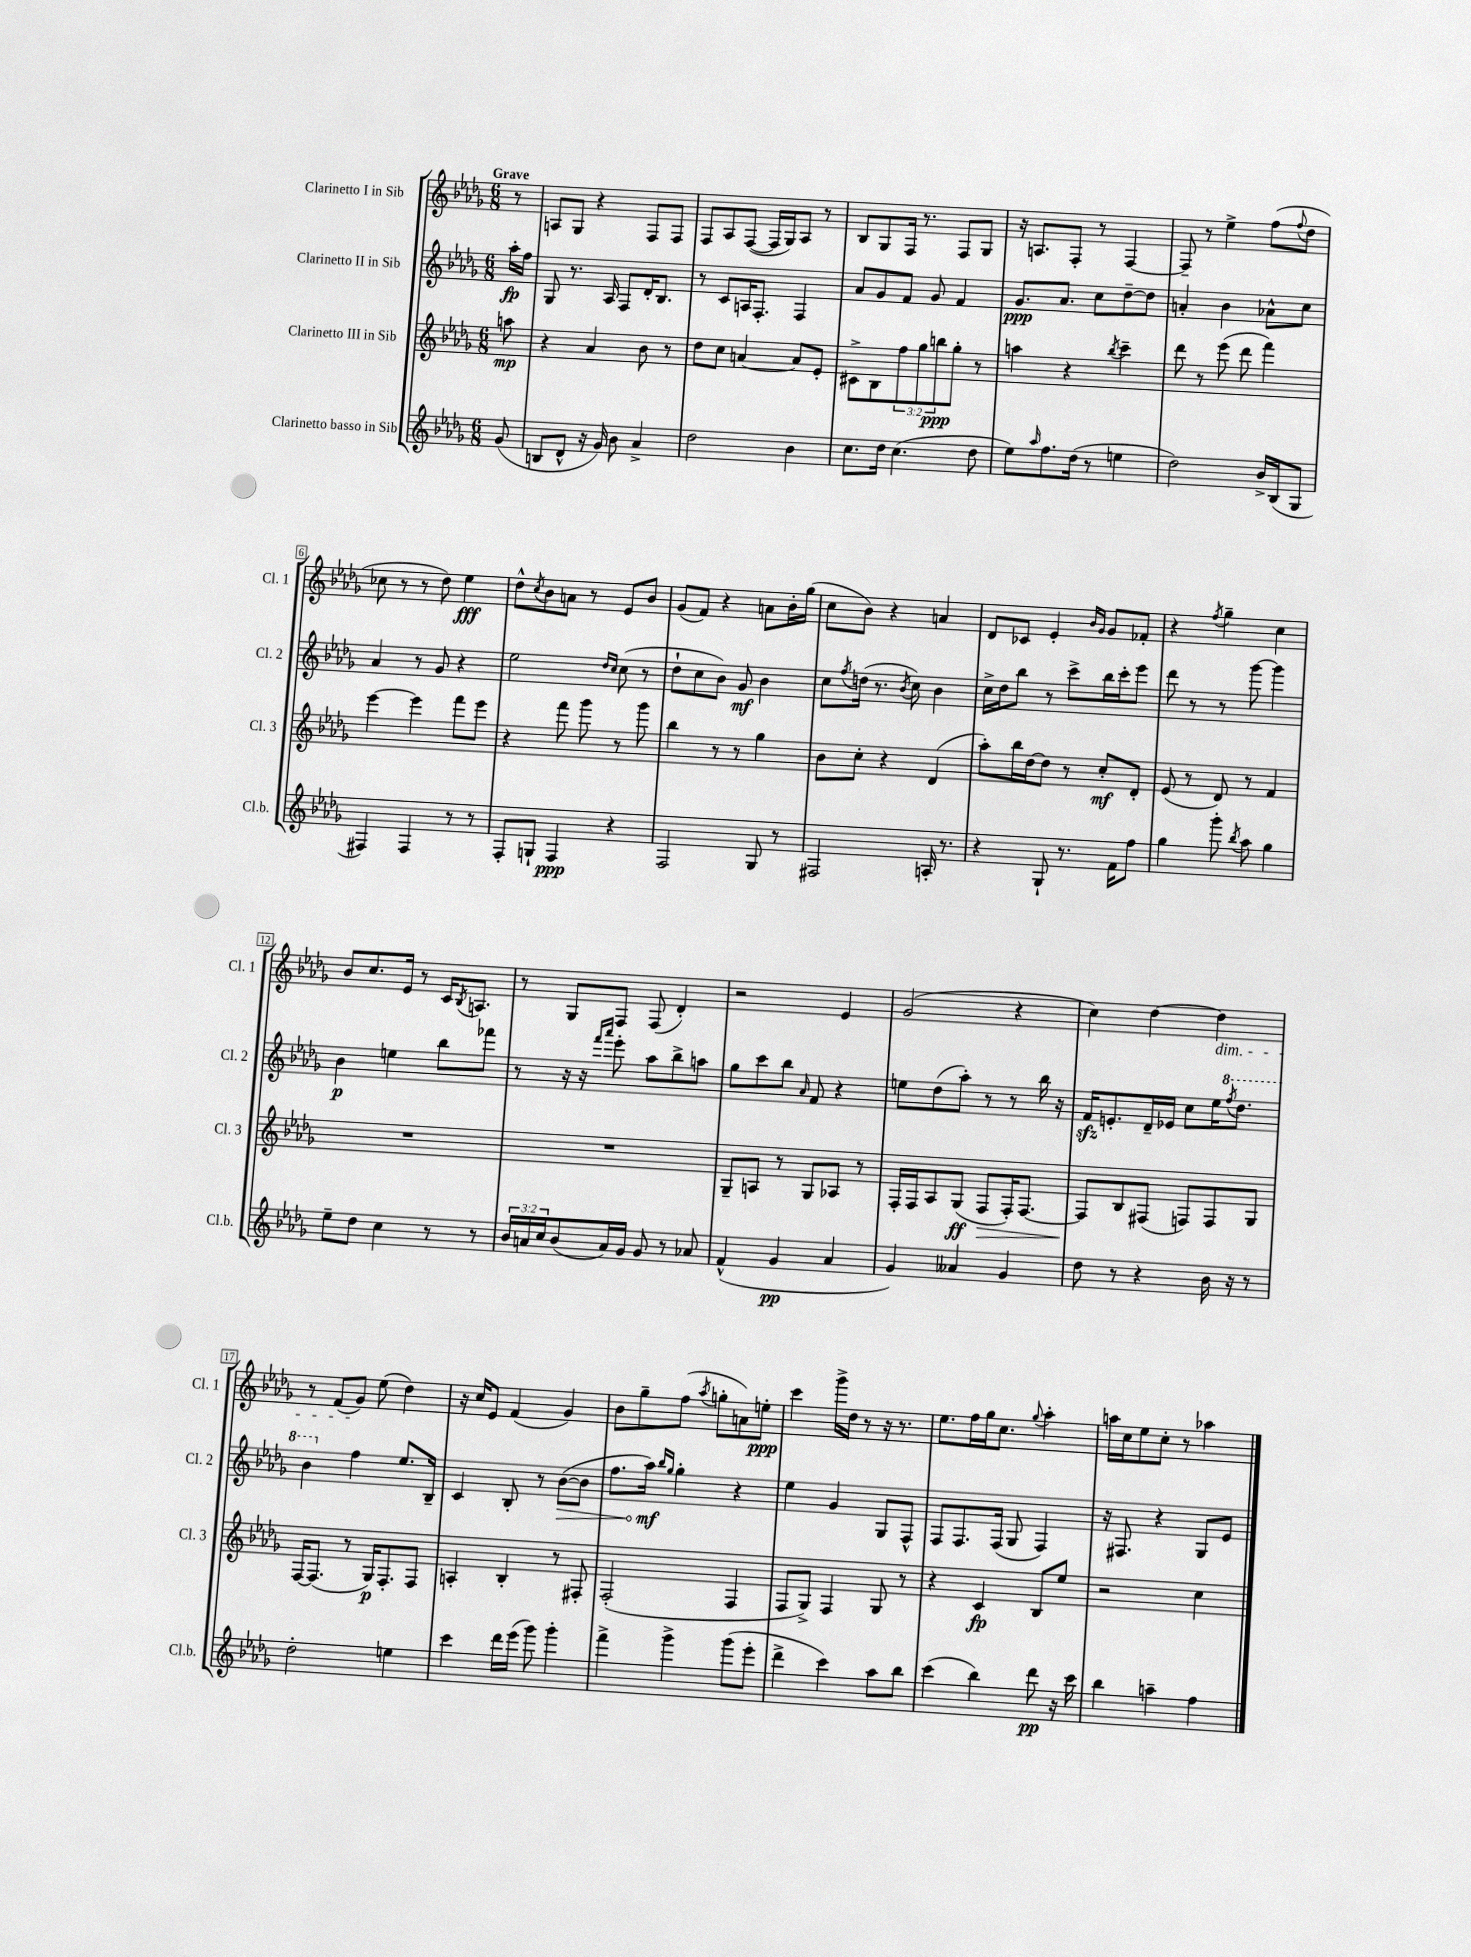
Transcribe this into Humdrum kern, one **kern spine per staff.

**kern	**kern	**kern	**kern
*staff4	*staff3	*staff2	*staff1
*clefG2	*clefG2	*clefG2	*clefG2
*k[b-e-a-d-g-]	*k[b-e-a-d-g-]	*k[b-e-a-d-g-]	*k[b-e-a-d-g-]
*M6/8	*M6/8	*M6/8	*M6/8
(8g-/	8aa\	16aa-'\LL	8r
.	.	16ff\JJ	.
=	=	=	=
8B/L	4r	8G-/	8A/L
8d-^^/J	.	8.r	8G-/J
16r	4a-/	.	4r
16g-/)	.	16A-/	.
8b-\	.	8F/L	.
4a-^/	8b-\	16d-'/K	8F/L
.	.	8.B-/J	.
.	8r	.	8F/J
=	=	=	=
2dd-\	8dd-\L	8r	8F/L
.	8cc\J	8c/L	8A-/
.	[4a/	16A/K	([8F/J
.	.	8.F'/J	.
.	.	.	16F/]LL
.	.	.	16G-/J)
4b-\	8a/]L	4F/	8A-/J
.	8e-'/J	.	8r
=	=	=	=
8.cc\L	8c#^\L	8a-/L	8B-/L
.	8B-\	8g-/	8G-/
16dd-\Jk	.	.	.
(4.cc\	12ff\	8f/J	16F/Jk
.	.	.	8.r
.	12gg-\	.	.
.	.	8g-/	.
.	12bb\	.	.
.	8gg-'\J	4f/	8F/L
8dd-\	8r	.	8G-/J
=	=	=	=
8ee-\L)	4aa\	8.g-/L	16r
.	.	.	8.A/L
16qqaa-/	.	.	.
8.ff\	.	.	.
.	.	8.a-/J	.
.	4r	.	8F'/J
(16dd-\Jk	.	.	.
8r	.	8cc\L	8r
.	8qbb-/	.	.
4ee\	4ccc~\	[8dd-~\	[4F/
.	.	8dd-\]J	.
=	=	=	=
2dd-\)	8ddd-\	4a'/	8F~/]
.	8r	.	8r
.	(8eee-\	4b-\	4ee-^\
.	8ddd-\	.	.
16b-^/LL	4fff\)	8a-^^\L	(8ff\L
(16B-/J	.	.	.
.	.	.	8qqff/
8G-/J	.	8cc\J	8dd-\J
=	=	=	=
4F#/)	[4eee-\	4a-/	8cc-\
.	.	.	8r
4F#/	4eee-\]	8r	8r
.	.	8g-/	8dd-\)
8r	8fff\L	4r	4ee-\
8r	8eee-\J	.	.
=	=	=	=
8F'/L	4r	2ee-\	8dd-^^\L
.	.	.	8qcc/
8G`/J	.	.	8b-\
4F/	8fff\	.	8a\J
.	8ggg-\	.	8r
.	.	16qqdd-/LL	.
.	.	16qqcc/JJ	.
4r	8r	(8cc\	8e-/L
.	8ggg-\	8r	8b-/J
=	=	=	=
2F/	4bb-\	8dd-`\L	(8g-/L
.	.	8cc\	8f/J)
.	8r	8b-\J)	4r
.	8r	8g-/	.
8G-/	4gg-\	4b-\	8a\L
8r	.	.	16b-'\L
.	.	.	(16gg-\JJ
=	=	=	=
2F#/	8b-\L	8cc\L	8cc\L
.	.	8qff/	.
.	8cc'\J	(16dd\Jk	8b-\J)
.	.	8.r	.
.	4r	.	4r
.	.	8qb-/	.
.	.	8cc\)	.
16A'/	(4d-/	4b-\	4a/
8.r	.	.	.
=	=	=	=
4r	8aa-'\L)	16cc^\LL	8d-/L
.	.	16dd-\J	.
.	16bb-\L	8bb-\J	8c-/J
.	[16dd-\J	.	.
8G-`/	8dd-\]J	8r	4e-'/
8.r	8r	8ccc^\L	.
.	.	.	16qqb-/LL
.	.	.	16qqg-/JJ
.	8cc'/L	16bb-\L	8g-/L
16f\LK	.	16ccc'\J	.
8ff\J	8d-'/J	8eee-\J	8f-'/J
=	=	=	=
4gg-\	(8e-/	8ddd-\	4r
.	8r	8r	.
.	.	.	8qff/
8ggg-'\	8d-/)	8r	4gg-~\
8qbb-/	.	.	.
8aa-\	8r	[8ggg-\	.
4gg-\	4f/	4ggg-\]	4cc\
=	=	=	=
8ee-~\L	2.r	4b-\	8b-/L
8dd-\J	.	.	8.cc/
4cc\	.	4ee\	.
.	.	.	16e-/Jk
.	.	.	8r
8r	.	8bb-\L	16c/LK
.	.	.	8qB-/
.	.	.	8.A/J
8r	.	8fff-\J	.
=	=	=	=
24b-/LL	2.r	8r	8r
24a/	.	.	.
24cc/J	.	.	.
(8b-/	.	16r	8G-/L
.	.	16r	.
.	.	16qqfff/LL	.
.	.	16qqaaa-/JJ	.
16a/L)	.	8eee-'\	8F/J
16g-/JJ	.	.	.
8g-/	.	8aa-\L	(8F/
8r	.	8bb-^\	4d-'/)
8a-/	.	8aa\J	.
=	=	=	=
(4f^^/	8G-~/L	8gg-\L	2r
.	8A/J	8ccc\	.
4g-/	8r	8bb-\J	.
.	.	16qqa-/	.
.	8G-/L	8f/	.
4a-/	8A-/J	4r	4e-/
.	8r	.	.
=	=	=	=
4g-/)	16F'/LL	8ee\L	(2g-/
.	16F/J	.	.
.	8A-/	(8dd-\	.
4a--/	(8G-/J	8aa-'\J)	.
.	8F/L	8r	.
4g-/	16F'/K)	8r	4r
.	[8.F/J	.	.
.	.	16bb-\	.
.	.	16r	.
=	=	=	=
8dd-\	8F/]L	16f/LK	4cc\)
.	.	8.e'/	.
8r	8B-/	.	.
4r	(8F#/J	16d-~/L	[4dd-\
.	.	16e-/JJ	.
.	8F/L)	8cc\L	.
16b-\	8F/	16ee-\K	4dd-\]
.	.	8qfff/	.
16r	.	8.ddd-\J	.
8r	8G-/J	.	.
=	=	=	=
2dd-'\	[16F/LK	4bb-\	8r
.	(8.F/]J	.	.
.	.	.	(8f/L
.	8r	4ff\	8g-/J)
.	16G-/LK)	.	(8ee-\
.	8.F'/	.	.
4ee\	.	8.ee-/L	4dd-\)
.	8F/J	.	.
.	.	16B-~/Jk	.
=	=	=	=
4ccc\	4A'/	4c/	16r
.	.	.	16cc/LK
.	.	.	8e-/J
16ddd-\LL	4B-'/	8B-'/	(4f/
(16eee-\JJ	.	.	.
8ggg-\)	.	8r	.
4ggg-'\	8r	([8b-\L	4g-/)
.	8F#'/	8b-\]J	.
=	=	=	=
4fff^\	(2F'/	8.ff\L	8b-\L
.	.	.	8gg-~\
.	.	16aa-\Jk)	.
.	.	16qqbb-/LL	.
.	.	16qqgg-/JJ	.
4ggg-^\	.	4gg-'\	(8ff\J
.	.	.	8qaa-/
.	.	.	8gg'\L
(8ggg-\L	4F/	4r	8a\)
8eee-'\J	.	.	8ee'\J
=	=	=	=
4ddd-^\	8F/L	4ee-\	4ccc\
.	8G-^/J)	.	.
4ccc\)	4F/	4g-/	16ggg-^\LL
.	.	.	16dd-\JJ
.	.	.	8r
8aa-\L	8G-/	8G-/L	16r
.	.	.	8.r
8bb-\J	8r	8F^^/J	.
=	=	=	=
(4ccc\	4r	8F/L	8.ee-\L
.	.	8.F/	.
.	.	.	16ff\L
4bb-\)	4c/	.	16gg-\J
.	.	(16F/Jk	8.cc\J
.	.	8G-/	.
.	.	.	8qqgg-/
8ddd-\	8B-/L	4F/)	4aa-'\
16r	8ee-/J	.	.
16ccc\	.	.	.
=	=	=	=
4bb-\	2r	16r	16aa\LL
.	.	8.F#/	16cc\J
.	.	.	8ee-\
4aa~\	.	4r	8cc'\J
.	.	.	8r
4ff\	4cc\	8G-/L	4aa-\
.	.	8e-/J	.
==	==	==	==
*-	*-	*-	*-
